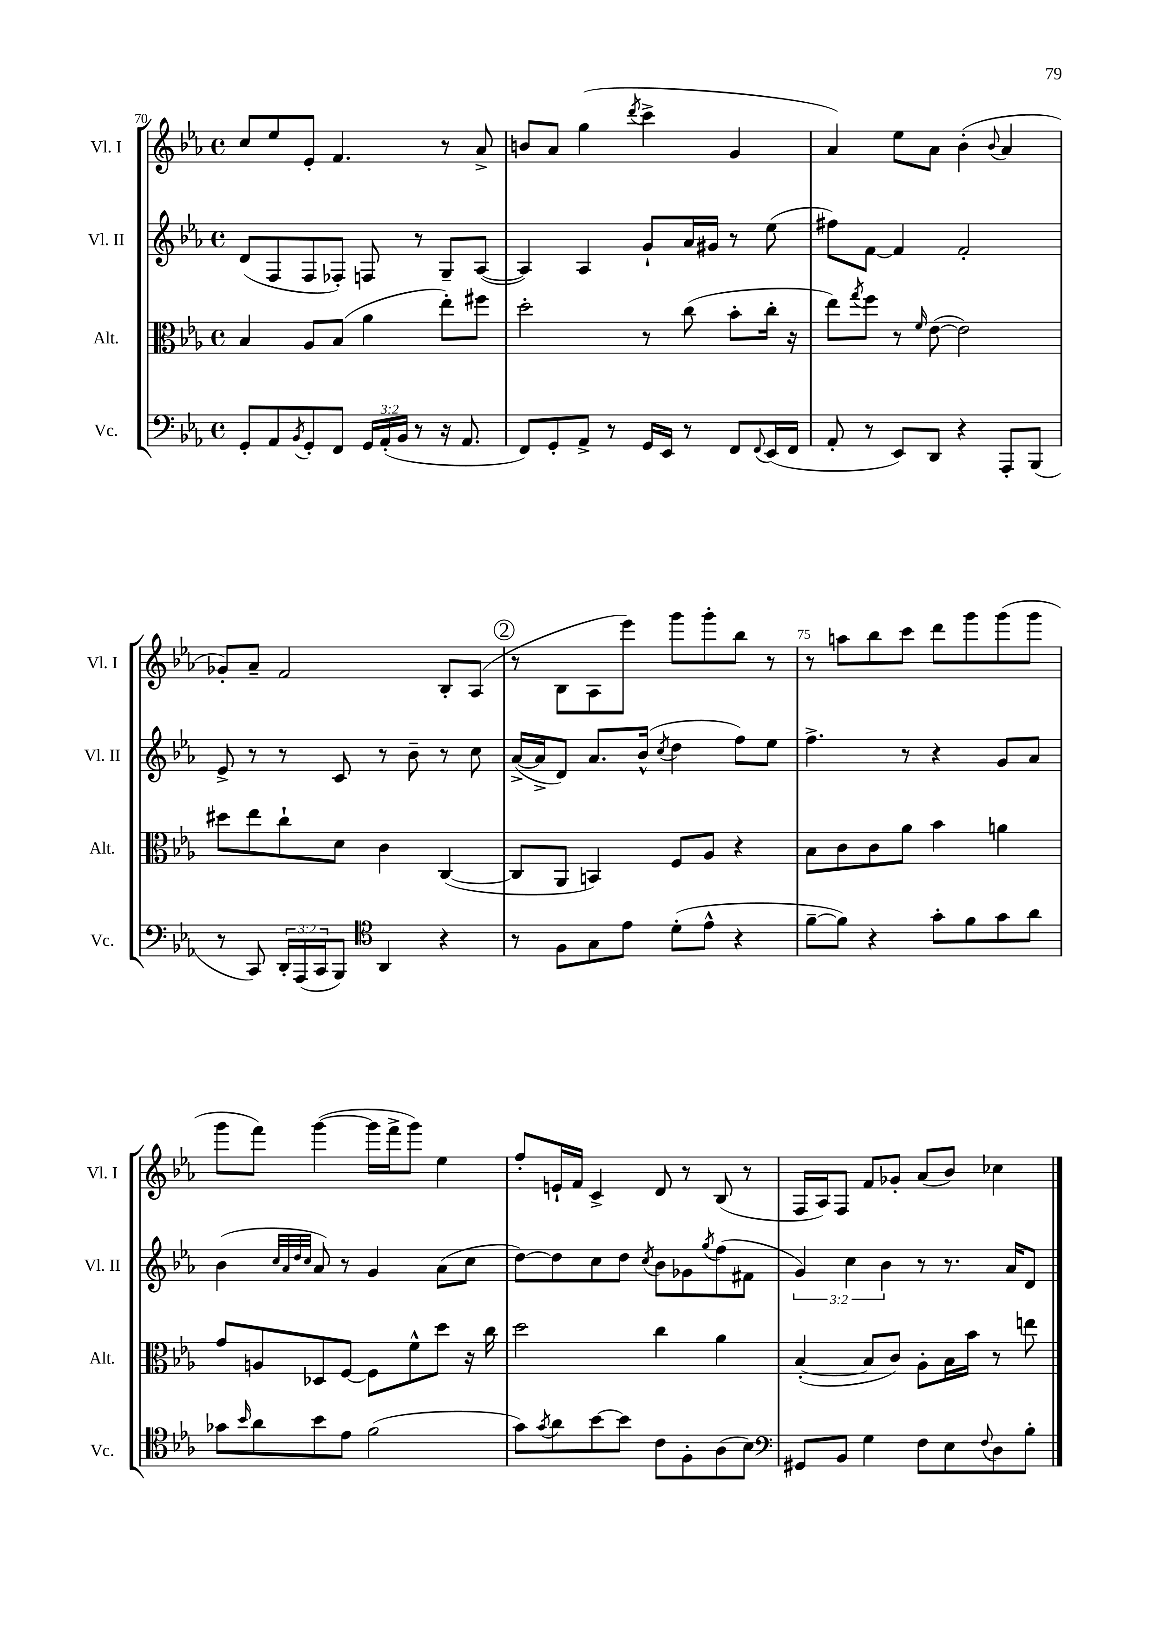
<<
\new StaffGroup <<
\new Staff = "s0" \with { instrumentName = "Vl. I" shortInstrumentName = "Vl. I" } {
    \clef treble \key ees \major \defaultTimeSignature \time 4/4
    c''8 ees''8 ees'8-. f'4. r8 aes'8-> |
    b'8 aes'8 g''4( \acciaccatura { d'''8 } c'''4-> g'4 |
    aes'4) ees''8 aes'8 bes'4-.( \appoggiatura { bes'8 } aes'4 |
    ges'8-.) aes'8-- f'2 bes8-. aes8( |
    \mark \markup { \circle "2" } r8 bes8 aes8 ees'''8) g'''8 g'''8-. bes''8 r8 |
    r8 a''8 bes''8 c'''8 d'''8 g'''8 g'''8( g'''8 |
    g'''8 f'''8) g'''4~( g'''16 f'''16-> g'''8) ees''4 |
    f''8-. e'16-! f'16 c'4-> d'8 r8 bes8( r8 |
    f16 aes16) f8 f'8 ges'8-. aes'8( bes'8) ces''4 \bar "|." |
}
\new Staff = "s1" \with { instrumentName = "Vl. II" shortInstrumentName = "Vl. II" } {
    \clef treble \key ees \major \defaultTimeSignature \time 4/4 \override Staff.TupletNumber.text = #tuplet-number::calc-fraction-text
    d'8( f8 f8 fes8-.) f8 r8 g8-- aes8~( |
    aes4) aes4 g'8-! aes'16 gis'16 r8 ees''8( |
    fis''8) f'8~ f'4 f'2-. |
    ees'8-> r8 r8 c'8 r8 bes'8-- r8 c''8 |
    \mark \markup { \circle "2" } aes'16~->( aes'16-> d'8) aes'8. bes'16-^( \acciaccatura { c''8 } d''4 f''8) ees''8 |
    f''4.-> r8 r4 g'8 aes'8 |
    bes'4( \grace { c''32 aes'32 d''32 c''32 } aes'8) r8 g'4 aes'8( c''8 |
    d''8~) d''8 c''8 d''8 \acciaccatura { c''8 } bes'8 ges'8 \acciaccatura { g''8 } f''8( fis'8 |
    \tuplet 3/2 { g'4) c''4 bes'4 } r8 r8. aes'16 d'8 \bar "|." |
}
\new Staff = "s2" \with { instrumentName = "Alt." shortInstrumentName = "Alt." } {
    \clef alto \key ees \major \defaultTimeSignature \time 4/4
    bes4 aes8 bes8( aes'4 ees''8-.) fis''8 |
    d''2-. r8 c''8( bes'8-. c''16-. r16 |
    ees''8) \acciaccatura { g''8 } f''8 r8 \grace { f'16 } ees'8~( ees'2) |
    dis''8 ees''8 c''8-! d'8 c'4 c4~( |
    \mark \markup { \circle "2" } c8 aes,8 b,4) f8 aes8 r4 |
    bes8 c'8 c'8 aes'8 bes'4 a'4 |
    g'8 a8 des8 f8~ f8 f'8-^ d''8 r16 c''16 |
    d''2 c''4 aes'4 |
    bes4~-.( bes8 c'8) aes8-. bes16 bes'16 r8 e''8 \bar "|." |
}
\new Staff = "s3" \with { instrumentName = "Vc." shortInstrumentName = "Vc." } {
    \clef bass \key ees \major \defaultTimeSignature \time 4/4 \override Staff.TupletNumber.text = #tuplet-number::calc-fraction-text
    g,8-. aes,8 \acciaccatura { bes,8 } g,8-. f,8 \tuplet 3/2 { g,16 aes,16-.( bes,16 } r8 r16 aes,8. |
    f,8) g,8-. aes,8-> r8 g,16 ees,16 r8 f,8 \appoggiatura { f,8 } ees,16( f,16 |
    aes,8-. r8 ees,8) d,8 r4 aes,,8-. bes,,8( |
    r8 c,8) \tuplet 3/2 { d,16-. aes,,16( c,16 } bes,,8) \clef tenor aes,4 r4 |
    \mark \markup { \circle "2" } r8 f8 g8 ees'8 d'8-.( ees'8-^ r4 |
    f'8~-- f'8) r4 g'8-. f'8 g'8 aes'8 |
    ges'8 \grace { bes'16 } aes'8 bes'8 ees'8 f'2( |
    g'8) \acciaccatura { g'8 } aes'8 bes'8~ bes'8 c'8 f8-. aes8( bes8) |
    \clef bass gis,8 bes,8 g4 f8 ees8 \appoggiatura { f8 } d8 bes8-. \bar "|." |
}
>>
>>
\layout { \context { \Score currentBarNumber = #70 \override BarNumber.break-visibility = ##(#f #t #t) barNumberVisibility = #(every-nth-bar-number-visible 5) } }
